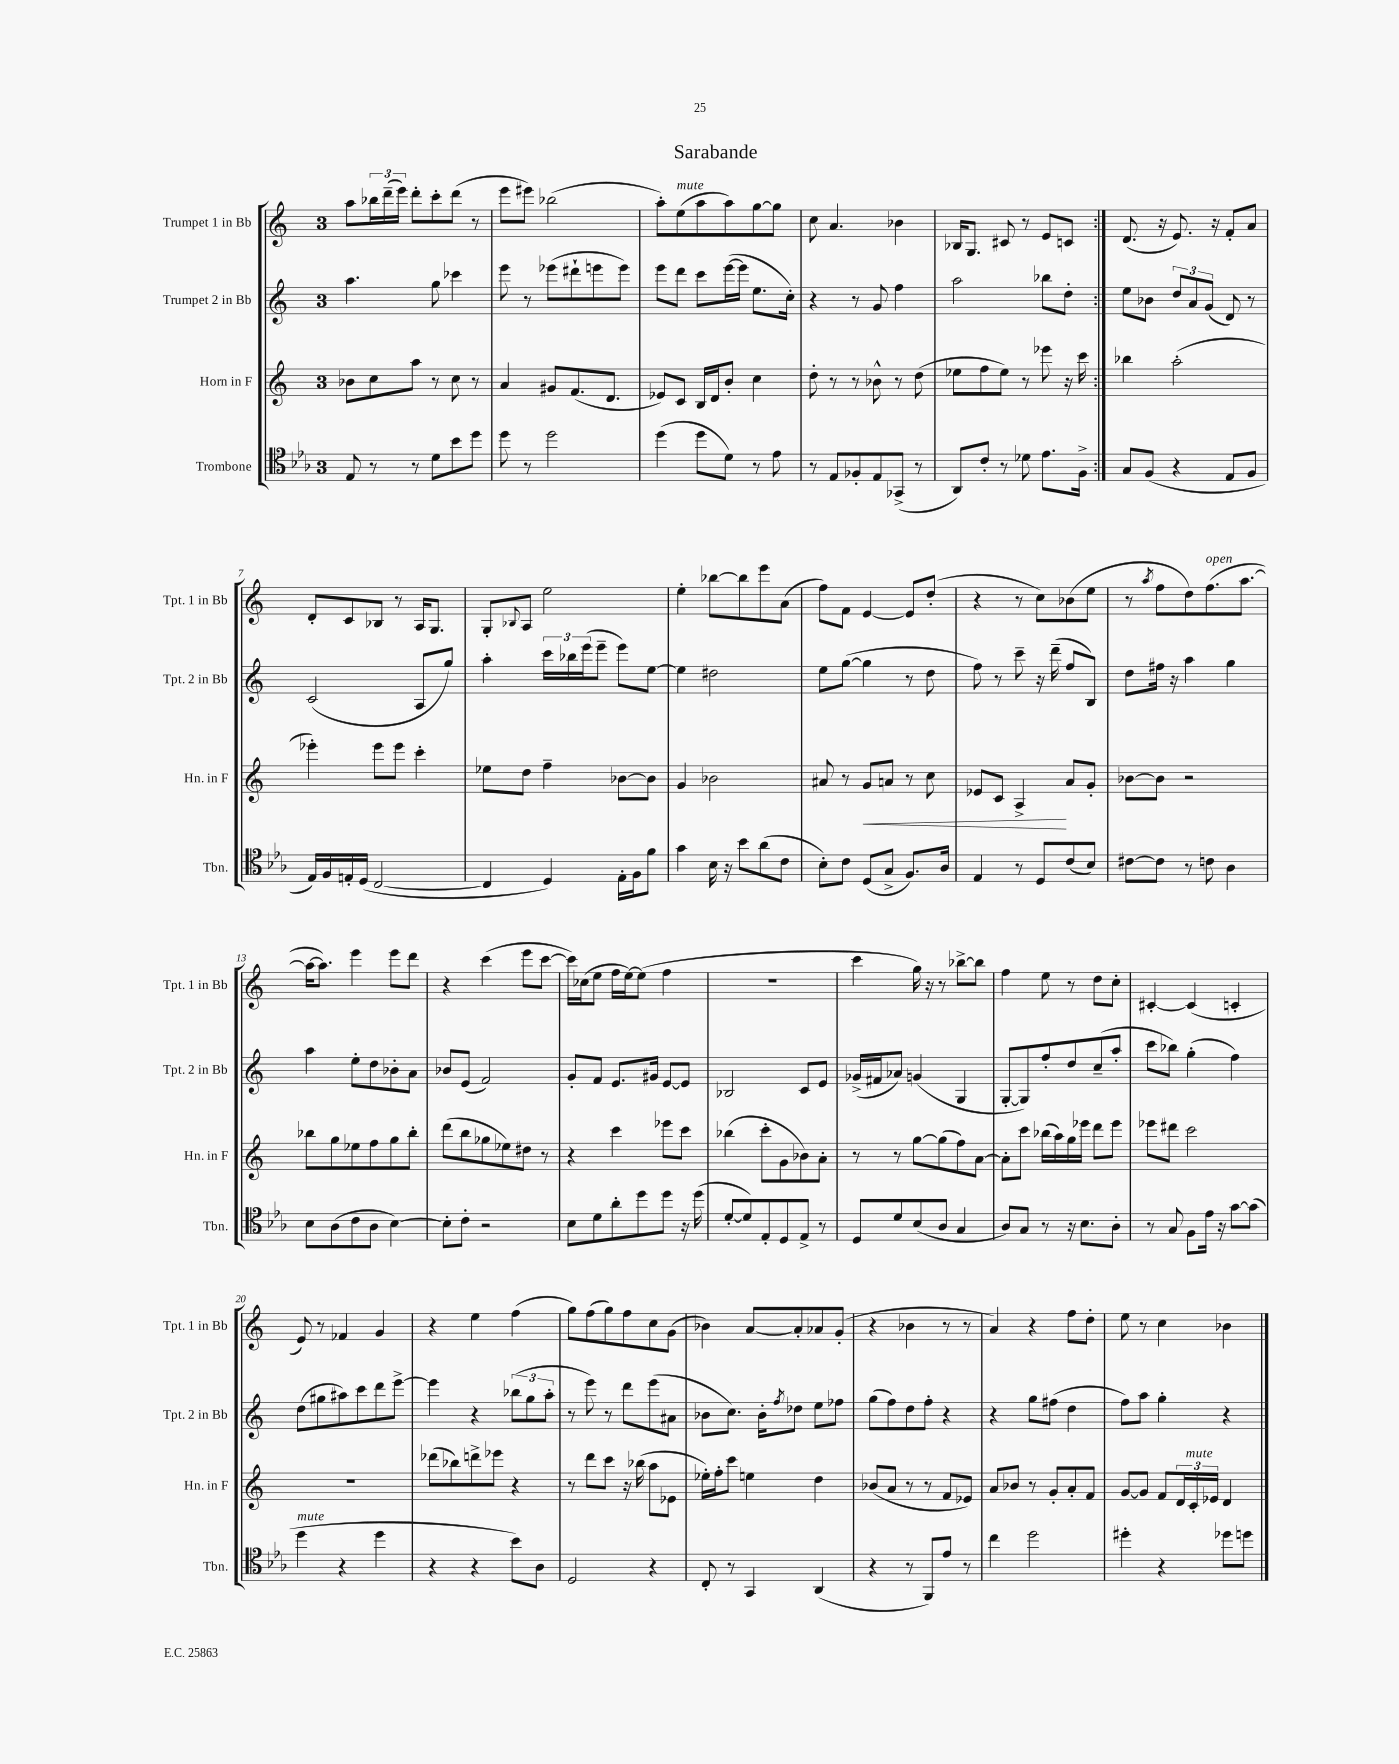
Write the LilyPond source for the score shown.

\header { title = "Sarabande" }
<<
\new StaffGroup <<
\new Staff = "s0" \with { instrumentName = "Trumpet 1 in Bb" shortInstrumentName = "Tpt. 1 in Bb" } {
    \clef treble \key c \major \once \override Staff.TimeSignature.style = #'single-digit \time 3/4
    \repeat volta 2 { a''8 \tuplet 3/2 { bes''16 d'''16--( e'''16) } d'''8-. c'''8-. d'''8( r8 |
    e'''8 eis'''8) bes''2( |
    a''8-.) e''8^\markup { \italic "mute" }( a''8 a''8) g''8~ g''8 |
    c''8 a'4. bes'4 |
    bes16 g8. cis'8 r8 e'8 c'8 | }
    d'8.( r16 e'8.) r16 f'8-. a'8 |
    d'8-. c'8 bes8 r8 a16 g8. |
    g8-. \appoggiatura { bes8 } a8 e''2 |
    e''4-. bes''8~ bes''8 e'''8 a'8( |
    f''8) f'8 e'4~ e'8 d''8-.( |
    r4 r8 c''8) bes'8( e''8 |
    r8 \acciaccatura { a''8 } f''8 d''8) f''8.^\markup { \italic "open" }( a''8.~ |
    a''16~ a''8.) e'''4 e'''8 d'''8 |
    r4 c'''4( e'''8 c'''8~ |
    c'''16) ces''16( e''8 f''16 e''16~) e''8( f''4 |
    R2. |
    c'''4 g''16) r16 r8 bes''8~-> bes''8 |
    f''4 e''8 r8 d''8 c''8-. |
    cis'4~-. cis'4( c'4-. |
    e'8) r8 fes'4 g'4 |
    r4 e''4 f''4( |
    g''8) f''8( g''8) f''8 c''8 g'8( |
    bes'4) a'8~ a'8-. aes'8 g'8-.( |
    r4 bes'4 r8 r8 |
    a'4) r4 f''8 d''8-. |
    e''8 r8 c''4 bes'4 \bar "|." |
}
\new Staff = "s1" \with { instrumentName = "Trumpet 2 in Bb" shortInstrumentName = "Tpt. 2 in Bb" } {
    \clef treble \key c \major \once \override Staff.TimeSignature.style = #'single-digit \time 3/4
    \repeat volta 2 { a''4. g''8 ces'''4 |
    e'''8 r8 ees'''8( dis'''8-! e'''8 e'''8) |
    e'''8 d'''8 c'''8 e'''16~( e'''16 e''8. c''16-.) |
    r4 r8 g'8 f''4 |
    a''2 bes''8 d''8-. | }
    e''8 bes'8 \tuplet 3/2 { d''8 a'8 g'8( } d'8) r8 |
    c'2( a8 g''8) |
    a''4-. \tuplet 3/2 { c'''16 bes''16 e'''16( } e'''8-- e'''8) e''8~ |
    e''4 dis''2 |
    e''8 g''8~( g''4 r8 d''8 |
    f''8) r8 c'''8-- r16 d'''16--( f''8 b8) |
    d''8 fis''16 r16 a''4 g''4 |
    a''4 e''8-. d''8 bes'8-. a'8 |
    bes'8 e'8( f'2) |
    g'8-. f'8 e'8. gis'16 e'8~ e'8 |
    bes2 c'8 e'8 |
    ges'16->( fis'16 aes'8) g'4( g4 |
    g8~-. g8) f''8-. d''8 c''8--( a''8-. |
    c'''8 bes''8) g''4-.( f''4) |
    d''8( gis''8 ais''8) c'''8 d'''8 e'''8~-> |
    e'''4 r4 \tuplet 3/2 { bes''8( g''8 a''8-. } |
    r8 e'''8) r8 d'''8 e'''8( ais'8 |
    bes'8 c''8.) bes'16-. \acciaccatura { f''8 } des''8 e''8 fes''8 |
    g''8( f''8) d''8 f''8-. r4 |
    r4 g''8 fis''8( d''4 |
    f''8) a''8 g''4-. r4 \bar "|." |
}
\new Staff = "s2" \with { instrumentName = "Horn in F" shortInstrumentName = "Hn. in F" } {
    \clef treble \key c \major \once \override Staff.TimeSignature.style = #'single-digit \time 3/4
    \repeat volta 2 { bes'8 c''8 a''8 r8 c''8 r8 |
    a'4 gis'8 f'8.( d'8. |
    ees'8) c'8 b16 d'16 b'8-. c''4 |
    d''8-. r8 r8 bes'8-^ r8 d''8( |
    ees''8 f''8 ees''8) r8 ees'''8 r16 c'''16 | }
    bes''4 a''2-.( |
    ees'''4-.) ees'''8 ees'''8 c'''4-. |
    ees''8 d''8 f''4-- bes'8~ bes'8 |
    g'4 bes'2 |
    ais'8 r8 g'8\< a'8 r8 c''8 |
    ees'8 c'8 a4->\! a'8 g'8-. |
    bes'8~ bes'8 r2 |
    bes''8 g''8 ees''8 f''8 g''8 bes''8-. |
    d'''8( b''8 ges''8 ees''8) dis''8 r8 |
    r4 c'''4 ees'''8 c'''8 |
    bes''4( c'''8-. g'8 bes'8) a'8-. |
    r8 r8 g''8~ g''8( f''8) a'8~ |
    a'8-. c'''8 bes''16( a''16) g''16 ees'''16 d'''8 ees'''8 |
    ees'''8 dis'''8 c'''2 |
    R2. |
    des'''8( bes''8) d'''8-> ees'''8 r4 |
    r8 d'''8 c'''8 r16 bes''16( a''8 ees'8 |
    ees''16-.) f''16-. c'''8 e''4 d''4 |
    bes'8( a'8 r8 r8 f'8 ees'8) |
    a'8 bes'8 r8 g'8-. a'8-. f'8 |
    g'8~ g'8 f'8 \tuplet 3/2 { d'16 c'16-.^\markup { \italic "mute" } ees'16 } d'4 \bar "|." |
}
\new Staff = "s3" \with { instrumentName = "Trombone" shortInstrumentName = "Tbn." } {
    \clef tenor \key ees \major \once \override Staff.TimeSignature.style = #'single-digit \time 3/4
    \repeat volta 2 { ees8 r8 r8 d'8 bes'8 d''8 |
    d''8 r8 d''2 |
    d''4( d''8 d'8) r8 ees'8 |
    r8 ees8 fes8-. ees8 ges,8->( r8 |
    aes,8) c'8-. r8 des'8 ees'8. f16-> | }
    g8 f8( r4 ees8 f8 |
    ees16) f16 e16-. d16( c2~ |
    c4 d4) ees16-. f16 f'8 |
    g'4 bes16 r16 bes'8 aes'8( c'8 |
    bes8-.) c'8 d8( g8-> f8.) aes16 |
    ees4 r8 d8 c'8( bes8) |
    cis'8~ cis'8 r8 c'8 aes4 |
    bes8 aes8( c'8 aes8 bes4~) |
    bes8-. c'8-. r2 |
    bes8 d'8 aes'8-. d''8 d''8 r16 d''16( |
    d'8~-. d'8) ees8-. d8 ees8-> r8 |
    d8 d'8 bes8( aes8 g4 |
    aes8) g8 r8 r16 bes8. aes8-. |
    r8 g8 f8 ees'16 r16 g'8~ g'8( |
    d''4^\markup { \italic "mute" } r4 d''4 |
    r4 r4 bes'8) aes8 |
    d2 r4 |
    c8-. r8 g,4 aes,4( |
    r4 r8 f,8) ees'8 r8 |
    c''4 d''2 |
    dis''4-. r4 des''8 d''8 \bar "|." |
}
>>
>>
